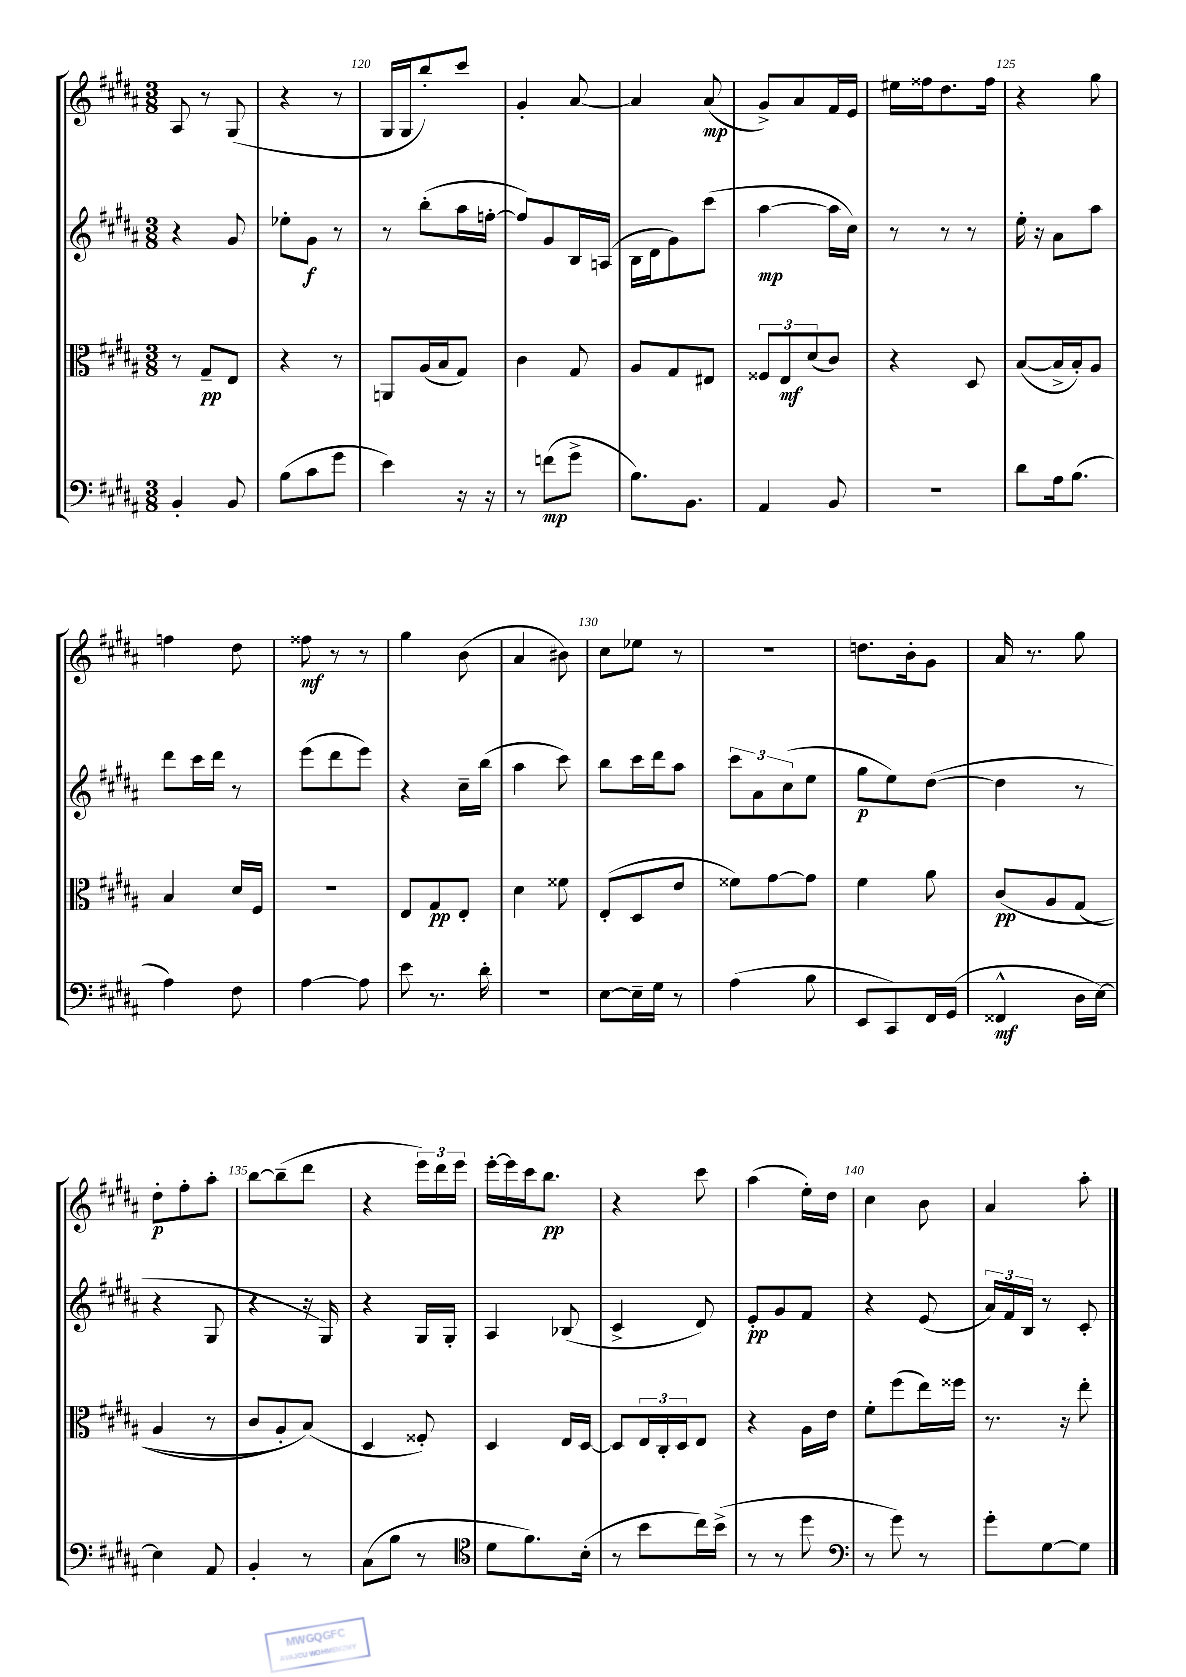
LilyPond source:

<<
\new StaffGroup <<
\new Staff = "s0" {
    \clef treble \key b \major \numericTimeSignature \time 3/8
    ais8 r8 gis8( |
    r4 r8 |
    gis16 gis16 b''8-.) cis'''8 |
    gis'4-. ais'8~ |
    ais'4 ais'8\mp( |
    gis'8->) ais'8 fis'16 e'16 |
    eis''16 fisis''16 dis''8. fisis''16 |
    r4 gis''8 |
    f''4 dis''8 |
    fisis''8\mf r8 r8 |
    gis''4 b'8( |
    ais'4 bis'8) |
    cis''8 ees''8 r8 |
    R4. |
    d''8. b'16-. gis'8 |
    ais'16 r8. gis''8 |
    dis''8-.\p fis''8-. ais''8-. |
    b''8~ b''8--( dis'''8 |
    r4 \tuplet 3/2 { e'''16) dis'''16 e'''16 } |
    e'''16~-. e'''16 cis'''16 b''8.\pp |
    r4 cis'''8 |
    ais''4( e''16-.) dis''16 |
    cis''4 b'8 |
    ais'4 ais''8-. \bar "|." |
}
\new Staff = "s1" {
    \clef treble \key b \major \numericTimeSignature \time 3/8
    r4 gis'8 |
    ees''8-. gis'8\f r8 |
    r8 b''8-.( ais''16 f''16~-. |
    f''8) gis'8 b16 a16( |
    b16 dis'16 gis'8) cis'''8( |
    ais''4~\mp ais''16 cis''16) |
    r8 r8 r8 |
    e''16-. r16 ais'8 ais''8 |
    dis'''8 cis'''16 dis'''16 r8 |
    e'''8( dis'''8 e'''8) |
    r4 cis''16-- b''16( |
    ais''4 cis'''8) |
    b''8 cis'''16 dis'''16 ais''8 |
    \tuplet 3/2 { cis'''8 ais'8 cis''8( } e''8 |
    gis''8\p e''8) dis''8~( |
    dis''4 r8 |
    r4 gis8 |
    r4 r16 gis16) |
    r4 gis16 gis16-. |
    ais4 bes8( |
    cis'4-> dis'8) |
    e'8-.\pp gis'8 fis'8 |
    r4 e'8( |
    \tuplet 3/2 { ais'16) fis'16 b16 } r8 cis'8-. \bar "|." |
}
\new Staff = "s2" {
    \clef alto \key b \major \numericTimeSignature \time 3/8
    r8 gis8--\pp e8 |
    r4 r8 |
    a,8 ais16( b16 gis8) |
    cis'4 gis8 |
    ais8 gis8 eis8 |
    \tuplet 3/2 { fisis8 e8\mf dis'8( } cis'8) |
    r4 dis8 |
    b8~( b16-> b16-.) ais8 |
    b4 dis'16 fis16 |
    R4. |
    e8 gis8\pp e8-. |
    dis'4 fisis'8 |
    e8-.( dis8 e'8 |
    fisis'8) gis'8~ gis'8 |
    fis'4 ais'8 |
    cis'8\pp\( ais8 gis8( |
    ais4 r8 |
    cis'8 ais8-.) b8(\) |
    dis4 fisis8-.) |
    dis4 e16 dis16~ |
    dis8 \tuplet 3/2 { e16 cis16-. dis16 } e8 |
    r4 ais16 e'16 |
    fis'8-. fis''8( e''16) fisis''16 |
    r8. r16 e''8-. \bar "|." |
}
\new Staff = "s3" {
    \clef bass \key b \major \numericTimeSignature \time 3/8
    b,4-. b,8 |
    b8( cis'8 gis'8 |
    e'4) r16 r16 |
    r8 f'8\mp( gis'8-> |
    b8.) b,8. |
    ais,4 b,8 |
    R4. |
    dis'8 ais16 b8.( |
    ais4) fis8 |
    ais4~ ais8 |
    e'8 r8. dis'16-. |
    R4. |
    e8~ e16-- gis16 r8 |
    ais4( b8 |
    e,8 cis,8) fis,16 gis,16( |
    fisis,4-^\mf dis16 e16~) |
    e4 ais,8 |
    b,4-. r8 |
    cis8( b8 r8 |
    \clef tenor dis'8 fis'8.) b16-.( |
    r8 b'8 cis''16) b'16->( |
    r8 r8 dis''8 |
    \clef bass r8 gis'8) r8 |
    gis'8-. gis8~ gis8 \bar "|." |
}
>>
>>
\layout { \context { \Score currentBarNumber = #118 \override BarNumber.break-visibility = ##(#f #t #t) barNumberVisibility = #(every-nth-bar-number-visible 5) } }
